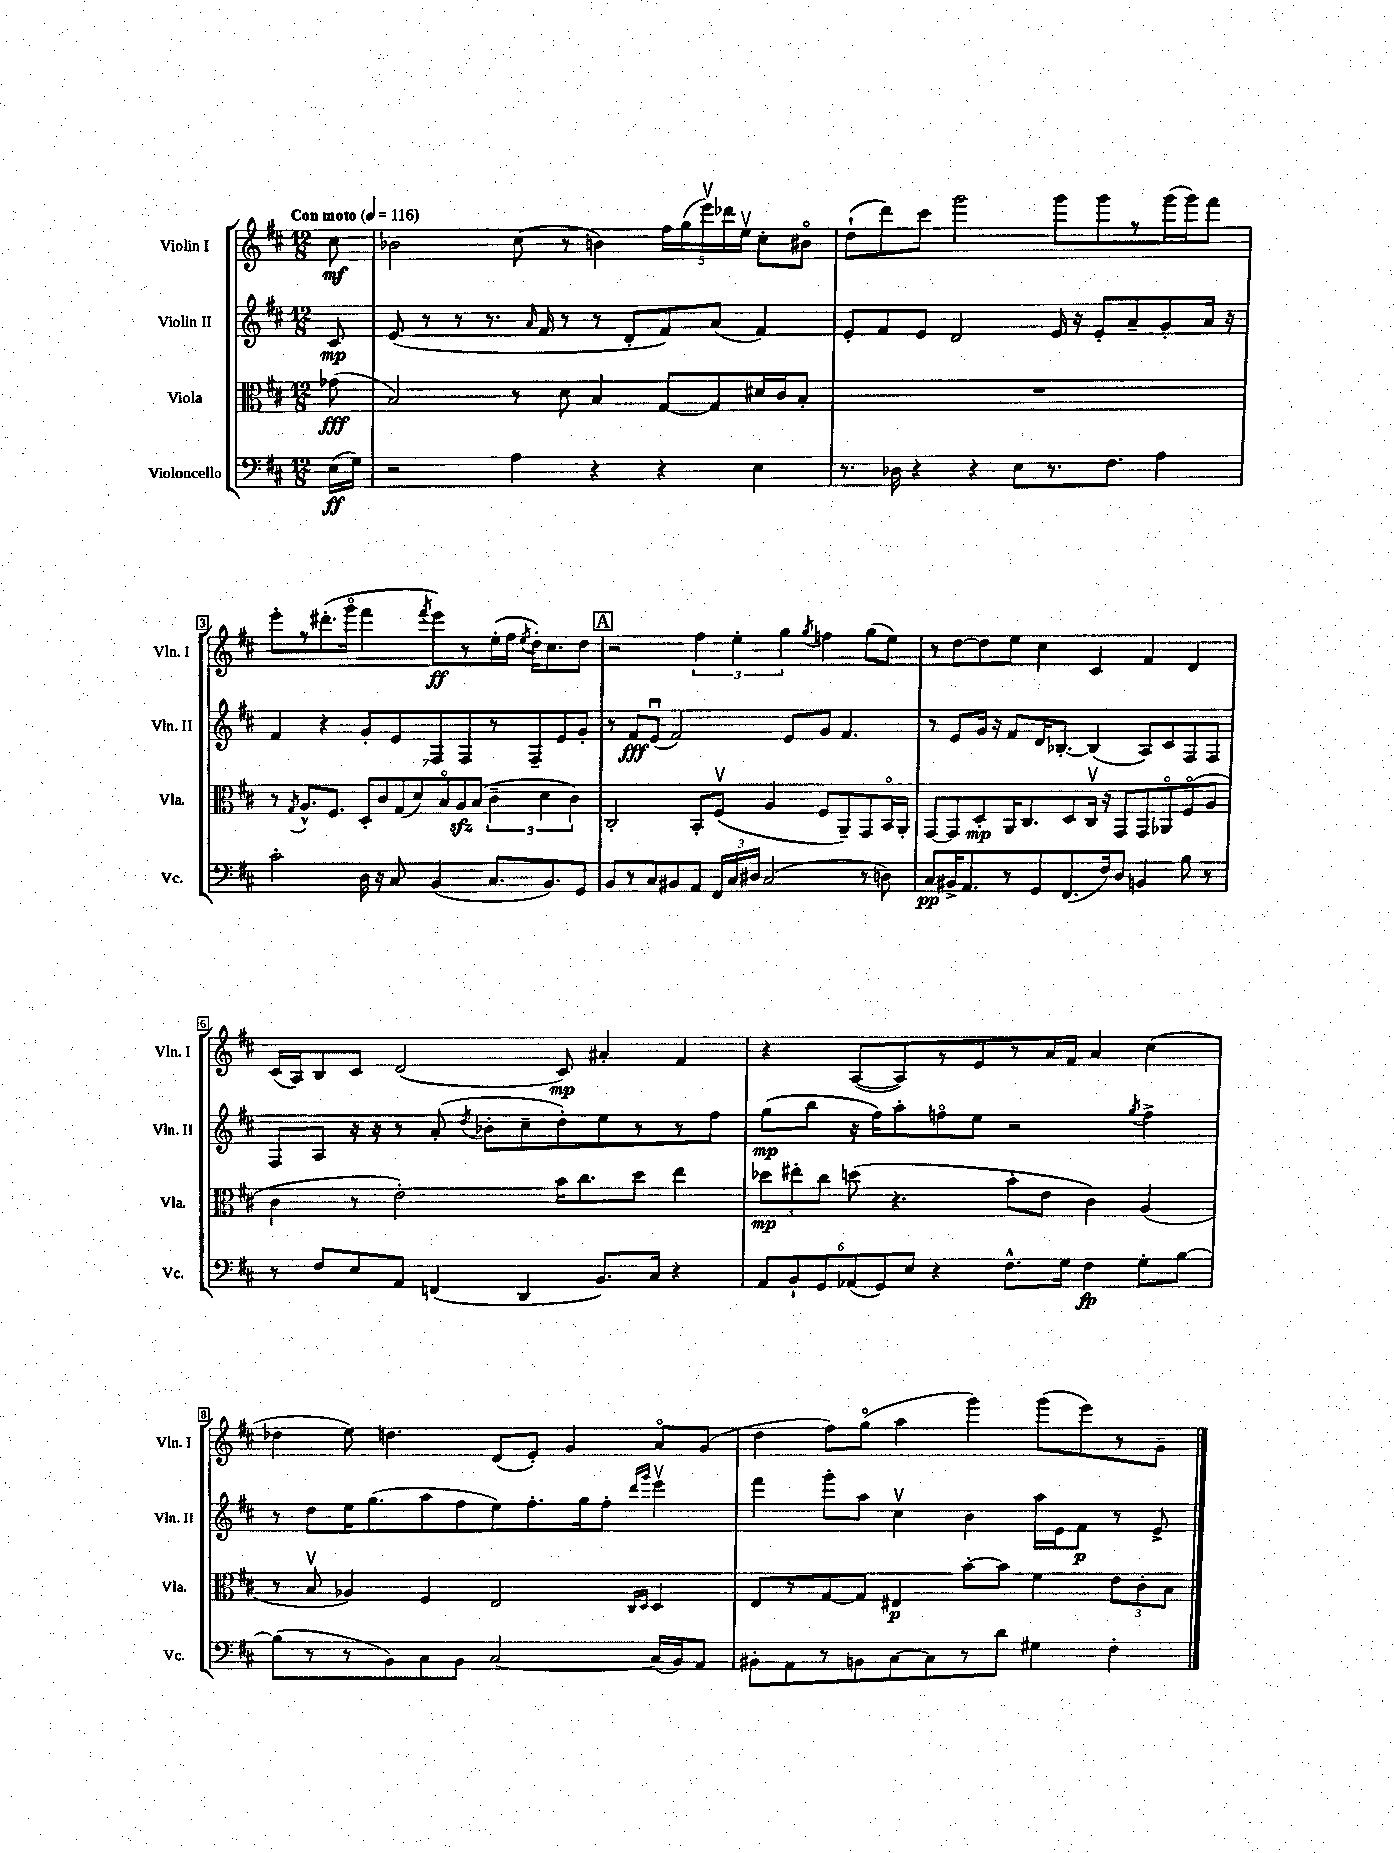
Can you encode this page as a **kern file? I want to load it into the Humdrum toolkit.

**kern	**kern	**kern	**kern
*staff4	*staff3	*staff2	*staff1
*clefF4	*clefC3	*clefG2	*clefG2
*k[f#c#]	*k[f#c#]	*k[f#c#]	*k[f#c#]
*M12/8	*M12/8	*M12/8	*M12/8
*MM116	*MM116	*MM116	*MM116
(16E\LL	(8g-\	8c#/	8cc#\
16G\JJ)	.	.	.
=	=	=	=
2r	2B/)	(8e/	2b-\
.	.	8r	.
.	.	8r	.
.	.	8.r	.
4A\	8r	.	(8cc#\
.	.	16qqa/	.
.	.	16f#/	.
.	8d\	8r	8r
4r	4B/	8r	4b\)
.	.	8d'/L	.
4r	[8G/L	8f#/)	20ff#\LL
.	.	.	(20gg\
.	.	.	20eeev\)
.	8G/]	(8a/J	.
.	.	.	20ddd-\
.	.	.	20eev\JJ
4E\	16d#/L	4f#/)	8cc#'\L
.	16c#/J	.	.
.	8B'/J	.	8b#o\J
=	=	=	=
8.r	1.r	8e'/L	(8dd`\L
.	.	8f#/	8ddd\)
16D-\	.	.	.
4r	.	8e/J	8ccc#\J
.	.	2d/	2ggg\
4r	.	.	.
8E\L	.	.	.
8.r	.	16e/	8ggg\L
.	.	16r	.
.	.	8e'/L	8ggg\
8.F#\J	.	.	.
.	.	8a~/	8r
4A\	.	8g'/	(16ggg\L
.	.	.	16ggg\J)
.	.	16a/Jk	8fff#\J
.	.	16r	.
=	=	=	=
2c#'\	8r	4f#/	8eee'\L
.	8qG/	.	.
.	8.A^^/L	.	8r
.	.	4r	(8.ddd#'\
.	8.F#/J	.	.
.	.	.	16gggo\Jk
16D\	14D'/L	8g'/L	4fff#\
16r	.	.	.
.	14c#/	.	.
8C#/	.	8e/	.
.	(14G/	.	.
.	14d/)	.	.
.	.	.	8qfff#/
(4BB/	.	8F#/	8eee\L)
.	14Bo/	.	.
.	14A/	.	.
.	.	8F#/	8r
.	(14B/J	.	.
8.C#/L	6c#~\	8r	(16ee'\L
.	.	.	16ff#\JJ
.	.	.	8qee/
.	.	8F#~/	16dd'\LK)
.	6d\	.	.
8.BB/)	.	.	8.cc#\
.	.	8e/	.
.	6c#\)	.	.
8GG/J	.	8g'/J	8dd\J
=	=	=	=
8BB/L	2C#'/	8r	2r
8r	.	8f#/L	.
8C#/	.	(8eu/J	.
8BB#/	.	2f#/)	.
8AA/J	8BB'/L	.	6ff#\
24FF#/LL	(8F#v/J	.	.
24C#/	.	.	6ee'\
24D#/JJ	.	.	.
(2C#/	4A/	.	.
.	.	.	6gg\
.	.	8e/L	.
.	.	.	8qgg/
.	8F#/L	8g/J	4ff\
.	8AA~/)	4.f#/	.
8r	8GG/	.	(8gg\L
8D\)	16BBo/L	.	8ee\J)
.	16AA'/JJ	.	.
=	=	=	=
8C#/L	[8GG/L	8r	8r
16BB#^/K	8GG/]	8e/L	[8dd\L
8.AA/	.	.	.
.	8D'/	16g/Jk	8dd\]
.	.	16r	.
8r	16AA/K	8f#/L	8ee\J
.	8.C#/	.	.
8GG/	.	16d/K	4cc#\
.	.	[8.B-'/J	.
(8.FF#/	8D/	.	.
.	16C#v/Jk	(4B-/]	4c#/
16F#/k)	16r	.	.
8D/J	8GG/L	.	.
4BB/	8GG/	8A/L)	4f#/
.	8AA-o/	8c#/	.
8B\	(8F#o/	8F#/	4d/
8r	8A/J	8F#/J	.
=	=	=	=
8r	4c#\	8F#/L	(16c#/LL
.	.	.	16A/J)
8F#/L	.	8A/J	8B/
8E/	8r	16r	8c#/J
.	.	16r	.
8AA/J	2e'\)	8r	(2d/
(4FF/	.	(8a'/	.
.	.	8qdd/	.
.	.	8b-'\L	.
4DD/	.	8cc#~\	.
.	16b\LK	8dd'\)	8c#/)
.	8.cc#\	.	.
8.BB/L)	.	8ee\	4a#'/
.	8dd\J	8r	.
16C#/Jk	.	.	.
4r	4ee\	8r	4f#/
.	.	8ff#\J	.
=	=	=	=
12AA/L	12dd-\L	(8gg\L	4r
12BB`/	12ee#'\	.	.
.	.	8bb\J	.
12GG/	12cc#\J	.	.
(12AA-/	(8dd\	16r	([8A/L
.	.	16ff#\LK)	.
12GG/)	.	.	.
.	4.r	8aa'\	8A/])
12E/J	.	.	.
4r	.	8ffo\	8r
.	.	8ee\J	8e/
8.F#^^\L	8b'\L	2r	8r
.	8e\J	.	16a/L
16G\Jk	.	.	16f#/JJ
4F#\	4c#\)	.	4a/
.	.	8qgg/	.
8G'\L	(4A/	4ff^\	(4cc#\
[8B\J	.	.	.
=	=	=	=
(8B\]L	8r	8r	4dd-\
8r	8Bv/	8dd\L	.
8r	4A-/)	16ee\K	8ee\)
.	.	(8.gg\	.
8BB\)	.	.	4.dd\
8C#\	4F#/	8aa\	.
8BB\J	.	8ff#\	.
[2C#/	2E/	8ee\)	(8d/L
.	.	8.ff#'\	8e'/J)
.	.	.	4g/
.	.	16gg\k	.
.	.	8ff#'\J	.
.	16qqC#/LL	16qqddd/LL	.
.	16qqD/JJ	16qqggg/JJ	.
(16C#/]LL	4D/	4eeev\	8ao/L
16BB/J)	.	.	.
8AA/J	.	.	(8g/J
=	=	=	=
8BB#'\L	8E/L	4fff#\	4dd\
8AA\	8r	.	.
8r	[8G/	8ggg'\L	8ff#\L)
8BB\	8G/]J	8aa\J	(8ggo\J
[8C#\	4E#/	4cc#v\	4aa\
8C#\]	.	.	.
8r	[8b'\L	4b\	4ggg\)
8d\J	8b\]J	.	.
4G#\	4f#\	16aa\LL	(8ggg\L
.	.	16e\J	.
.	.	8f#\J	8eee\)
4F#'\	12e\L	8r	8r
.	12c#'\	.	.
.	.	8e^/	8g~\J
.	12B\J	.	.
==	==	==	==
*-	*-	*-	*-
